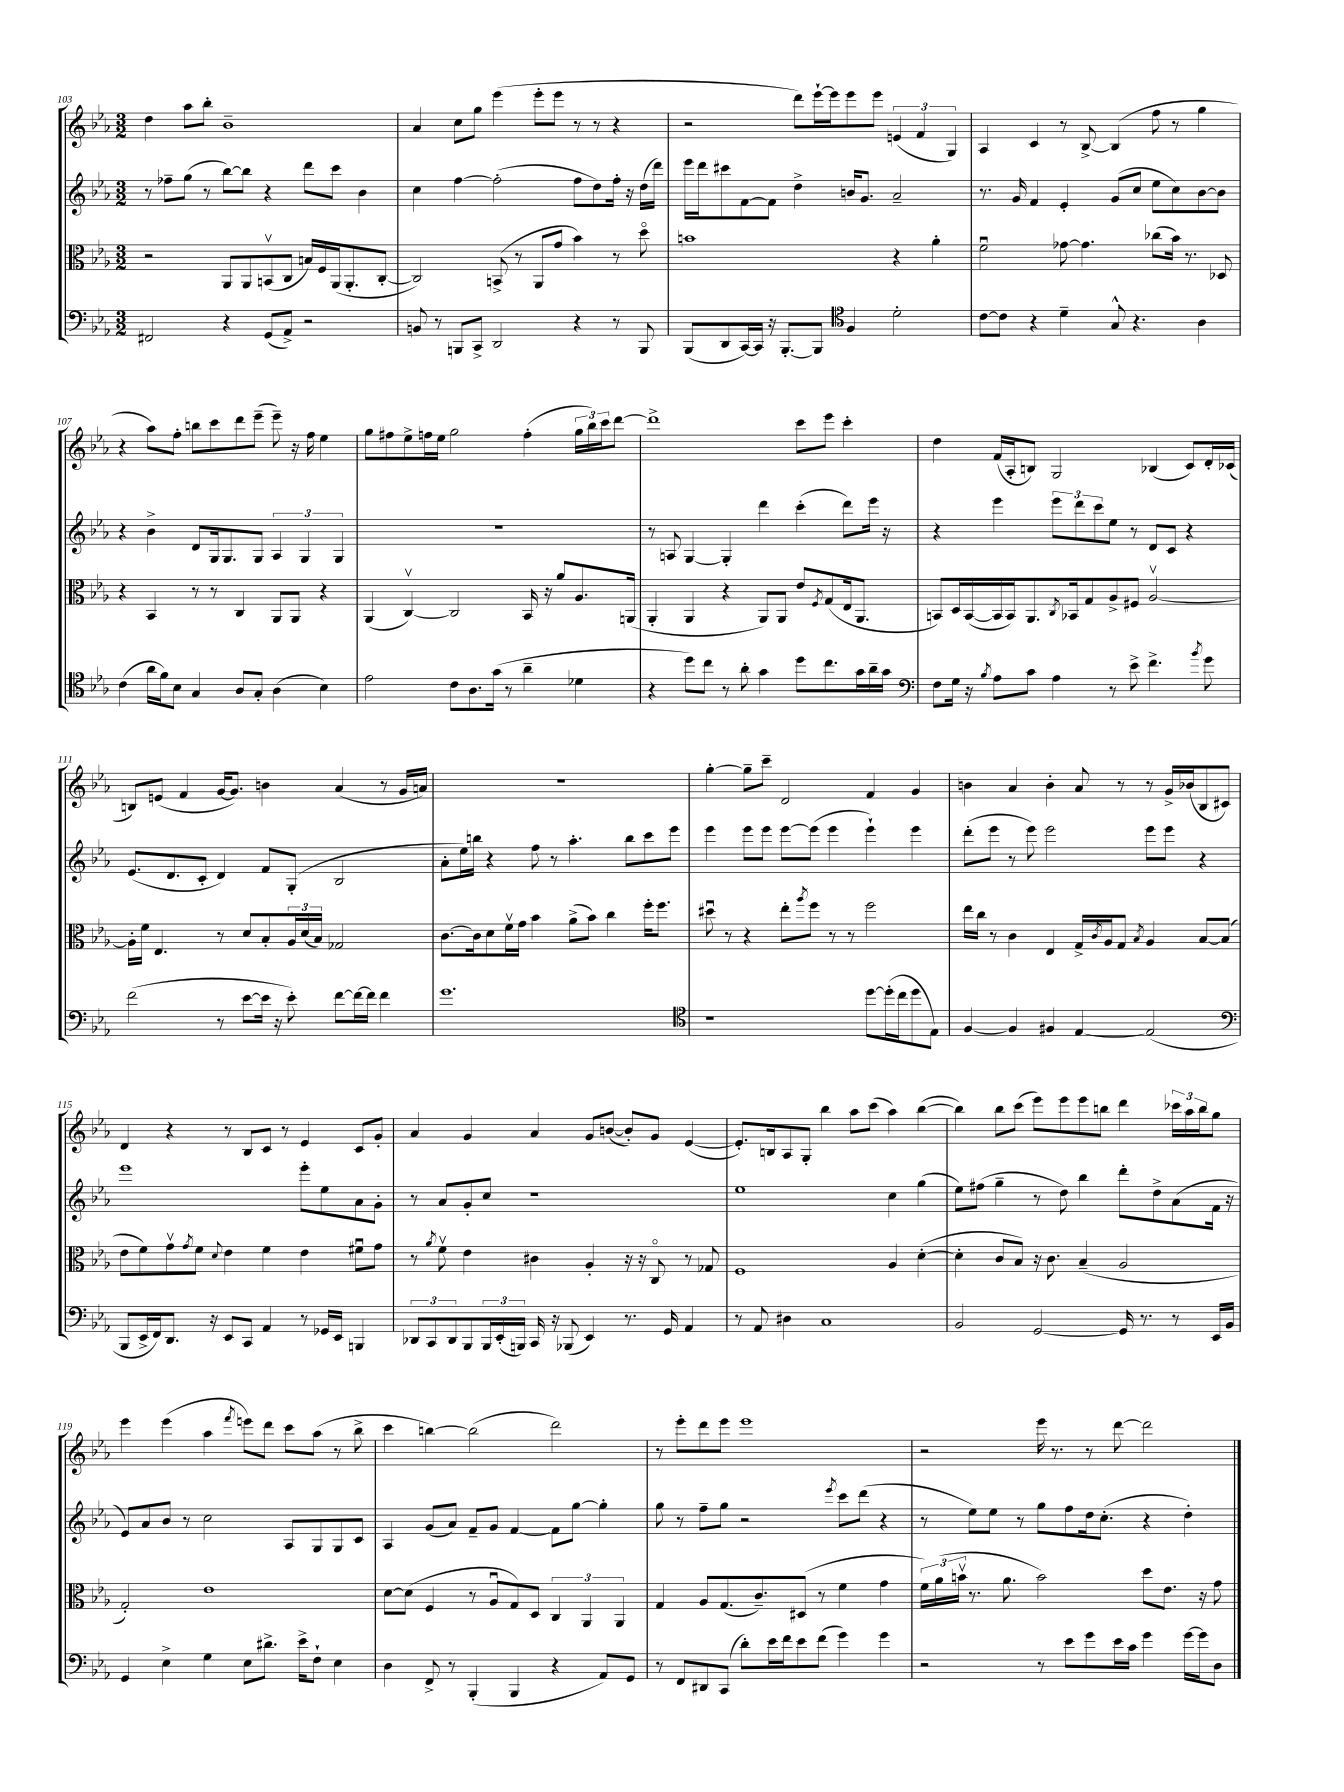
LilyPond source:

<<
\new StaffGroup <<
\new Staff = "s0" {
    \clef treble \key ees \major \numericTimeSignature \time 3/2
    d''4 aes''8 bes''8-. bes'1-- |
    aes'4 c''8 g''8 ees'''4( ees'''8-. ees'''8 r8 r8 r4 |
    r2 d'''8) ees'''16~-! ees'''16 ees'''8 ees'''8 \tuplet 3/2 { e'4( f'4 g4) } |
    aes4 c'4 r8 bes8~-> bes4( f''8 r8 g''4 |
    r4 aes''8) f''8-. b''8 c'''8 d'''8 ees'''8--( ees'''8--) r16 f''16 ees''4 |
    g''8 fis''8 ees''8-> f''16 ees''16 g''2 f''4-.( \tuplet 3/2 { g''16 bes''16) c'''16 } d'''8~ |
    d'''1-> c'''8 ees'''8 c'''4-. |
    d''4 f'16( aes16-. b8) g2 bes4( c'8) d'16-. ces'16( |
    b8) e'8( f'4 g'16~ g'8.) b'4 aes'4( r8 g'16 a'16) |
    R1. |
    g''4~-. g''8-- c'''8-- d'2 f'4 g'4 |
    b'4 aes'4 b'4-. aes'8 r8 r8 g'16-> bes'16( bes8 cis'8) |
    d'4 r4 r8 bes8 c'8 r8 ees'4 c'8 g'8-. |
    aes'4 g'4 aes'4 g'8 b'8~( b'8-.) g'8 ees'4~( |
    ees'8.-.) b16 aes8 g8-. bes''4 aes''8 c'''8( aes''4) bes''4~( |
    bes''4) bes''8 c'''8( ees'''8) ees'''8 ees'''8 b''8 d'''4 \tuplet 3/2 { ces'''16 aes''16 b''16 } g''8 |
    ees'''4 ees'''4( aes''4 \acciaccatura { f'''8 } e'''8) d'''8 c'''8 aes''8( r8 bes''8-> |
    c'''4 b''4~) b''2( d'''2) |
    r8 ees'''8-. d'''8 ees'''8 ees'''1 |
    r2 ees'''16 r8. r8 d'''8~ d'''2 \bar "|." |
}
\new Staff = "s1" {
    \clef treble \key ees \major \numericTimeSignature \time 3/2
    r8 fes''8-- g''8( r8 bes''8~) bes''8 r4 d'''8 c'''8 bes'4 |
    c''4 f''4~ f''2-.( f''8 d''8) f''16-. r16 d''16( d'''16) |
    ees'''16 d'''16 cis'''8 f'8~ f'8 d''4-> b'16 g'8. aes'2-- |
    r8. g'16 f'4 ees'4-. g'8( c''8 ees''8 c''8) bes'8~ bes'8 |
    r4 bes'4-> d'8 g16 g8. g8 \tuplet 3/2 { aes4 g4 g4 } |
    R1. |
    r8 a8 g4~ g4-. d'''4 c'''4-.( d'''8) ees'''16 r16 |
    r4 ees'''4 \tuplet 3/2 { ees'''8 d'''8 c'''8 } ees''8 r8 d'8 c'8 r4 |
    ees'8.( d'8. c'8-. d'4) f'8 g8-.( bes2 |
    aes'8-. ees''16) b''16 r4 f''8 r8 aes''4.-. b''8 c'''8 ees'''8 |
    ees'''4 ees'''8 ees'''8 ees'''8~ ees'''8( ees'''4 ees'''4-!) ees'''4 |
    d'''8-.( ees'''8 r8 ees'''8) ees'''2 ees'''8 ees'''8 r4 |
    ees'''1 ees'''8-. ees''8 aes'8 g'8-. |
    r8 aes'8 g'8-. c''8 r1 |
    ees''1 c''4 g''4( |
    ees''8) fis''8( g''4-- r8 d''8) bes''4 d'''8-. d''8-> aes'8( f'16 r16 |
    ees'8) aes'8 bes'8 r8 c''2 aes8 g8 g8 c'8 |
    aes4 g'8( aes'8) f'8-- g'8 f'4~ f'8 g''8~ g''4-. |
    g''8 r8 f''8-- g''8 r2 \acciaccatura { ees'''8 } c'''8 d'''8( r4 |
    r8 ees''8) ees''8 r8 g''8 f''8 d''16 c''8.-.( r4 d''4-.) \bar "|." |
}
\new Staff = "s2" {
    \clef alto \key ees \major \numericTimeSignature \time 3/2
    r2 aes,8 aes,8 b,8\upbow( c8 b16) f16 aes,16( aes,8.-. c8~-. |
    c2) b,8->( r8 aes,8 g'8 bes'4) r8 d''8\flageolet |
    b'1 r4 aes'4-. |
    f'2\downbow ges'8~ ges'4. ces''8( bes'16) r8. des8 |
    r4 bes,4 r8 r8 c4 aes,8 aes,8 r4 |
    aes,4( c4~\upbow) c2 bes,16 r16 aes'8 aes8. a,16( |
    aes,4-. aes,4 r4 aes,8) aes,8 ees'8 \acciaccatura { f8 } g8( ees16 aes,8. |
    b,8) d16 b,16~( b,16 b,16) aes,8. \acciaccatura { c8 } bes,16 g8 aes8-> fis8 aes2~\upbow |
    aes16-. f'16 ees4. r8 d'8 bes8-. \tuplet 3/2 { aes16 d'16( bes16) } ges2 |
    c'8.~ c'16 d'8 f'16\upbow g'16 bes'4 aes'8->( bes'8) c''4 f''16-. f''8. |
    dis''8\downbow r8 r4 ees''8-. \acciaccatura { aes''8 } f''8 r8 r8 f''2 |
    ees''16 c''16 r8 c'4 ees4 g16-> \acciaccatura { c'8 } aes16 g8 \acciaccatura { bes8 } aes4 bes8~ bes8( |
    ees'8 f'8) g'8\upbow \acciaccatura { g'8 } f'8 \appoggiatura { d'8 } ees'4 f'4 ees'4 fis'8\downbow g'8 |
    r8 \acciaccatura { aes'8 } f'8\upbow ees'4 cis'4 aes4-. r16 r16 c8\flageolet r8 ges8 |
    f1 aes4 d'4~-.( |
    d'4-. c'8 bes8) r16 c'8. bes4--( aes2 |
    g2-.) ees'1 |
    d'8~ d'8( f4 r8 aes8\downbow g8) d8 \tuplet 3/2 { c4 aes,4 aes,4 } |
    g4 aes8 g8.( c'8.--) dis8( r8 f'4 g'4 |
    \tuplet 3/2 { f'16) aes'16( b'16\upbow } r8. aes'8. b'2) d''8 ees'8. r16 g'8 \bar "|." |
}
\new Staff = "s3" {
    \clef bass \key ees \major \numericTimeSignature \time 3/2
    fis,2 r4 g,8( aes,8->) r2 |
    b,8 r8 b,,8 c,8-> d,2 r4 r8 b,,8 |
    bes,,8( d,8 c,16~) c,16 r16 bes,,8.~-. bes,,8 \clef tenor f4 d'2-. |
    c'8~ c'8 r4 d'4-- g8-^ r4. aes4 |
    c'4( aes'16 f'16) bes8 g4 aes8 g8-. aes4( bes4) |
    ees'2 c'8 aes8. g'16( r8 aes'4-- des'4 |
    r4 d''8) c''8 r8 aes'8-. g'4 d''8 c''8. g'16 aes'16-- g'16 |
    \clef bass f8 g16 r16 \acciaccatura { bes8 } aes8 c'8 aes4 r8 ees'8-> f'4.-> \acciaccatura { bes'8 } g'8 |
    f'2( r8 ees'8~ ees'16 r16 ees'8-.) f'8~ f'16~ f'16 f'4 |
    g'1. |
    \clef tenor r1 d''8~ d''16-.( c''16 d''8 ees8) |
    f4~ f4 fis4 ees4~ ees2( |
    \clef bass bes,,8 ees,16-> f,16) d,8. r16 ees,8 c,8 aes,4 r8 ges,16 ees,16 b,,4 |
    \tuplet 3/2 { des,8 c,8 des,8 } bes,,8 \tuplet 3/2 { bes,,16 ees,16-.( b,,16) } c,16 r16 bes,,8( ees,4) r8. g,16 aes,4 |
    r8 aes,8 dis4 c1 |
    bes,2 g,2~ g,16 r8. r8 ees,16 bes,16 |
    g,4 ees4-> g4 ees8 dis'8.-> ees'16-> f8-! ees4 |
    d4 f,8-> r8 bes,,4-.( bes,,4 r4 aes,8) g,8 |
    r8 f,8 dis,8 c,8( d'8-.) ees'16 f'16 ees'8 f'8( g'4) g'4 |
    r2 r8 ees'8 g'8 ees'16 c'16 g'4 g'16~ g'16 d8 \bar "|." |
}
>>
>>
\layout { \context { \Score currentBarNumber = #103 } }
